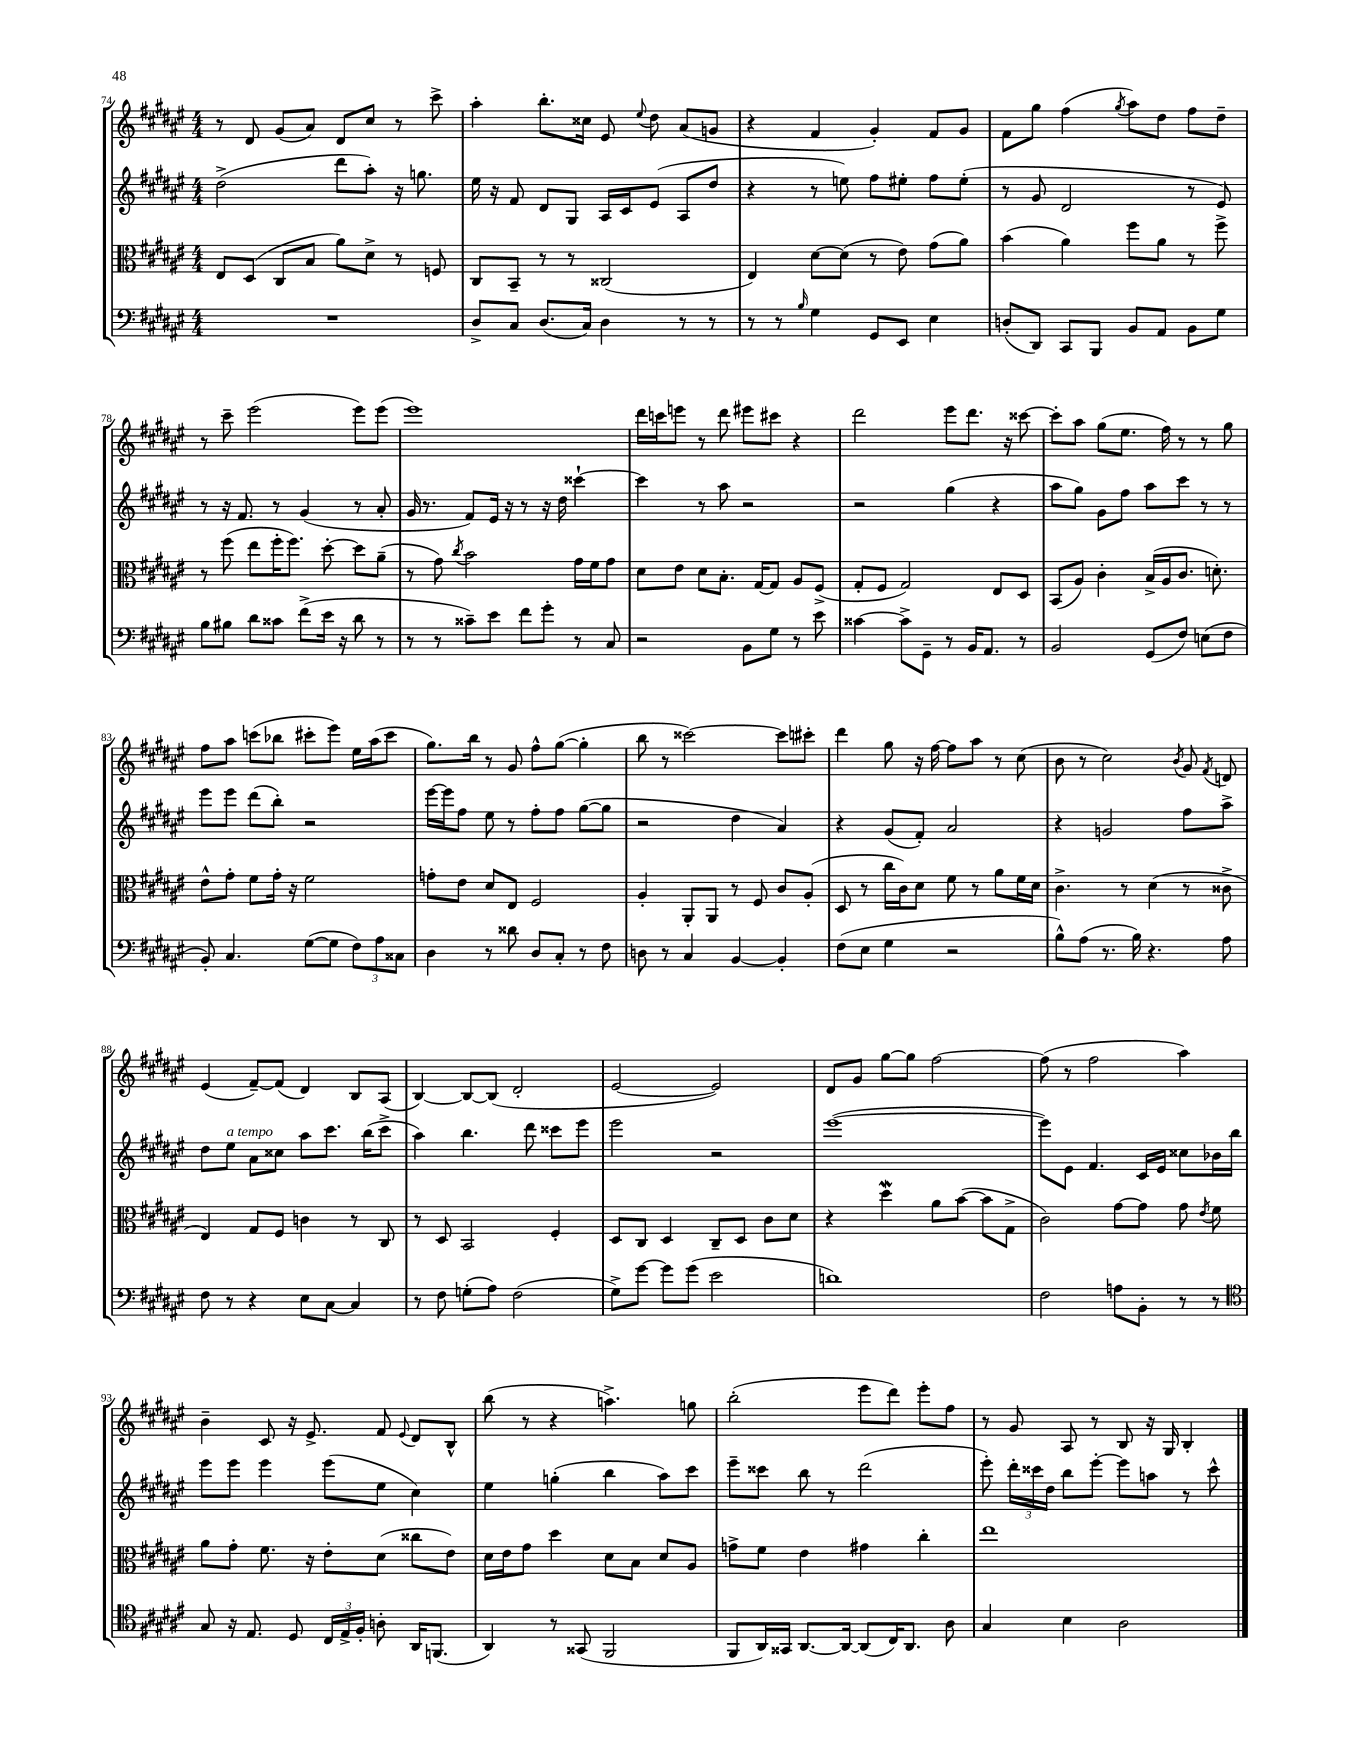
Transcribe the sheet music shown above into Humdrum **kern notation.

**kern	**kern	**kern	**kern
*staff4	*staff3	*staff2	*staff1
*clefF4	*clefC3	*clefG2	*clefG2
*k[f#c#g#d#a#e#]	*k[f#c#g#d#a#e#]	*k[f#c#g#d#a#e#]	*k[f#c#g#d#a#e#]
*M4/4	*M4/4	*M4/4	*M4/4
1r	8E#/L	(2dd#^\	8r
.	(8D#/J	.	8d#/
.	8C#/L	.	(8g#/L
.	8B/J	.	8a#/J)
.	8a#\L)	8ddd#\L	8d#/L
.	8d#^\J	8aa#'\J)	8cc#/J
.	8r	16r	8r
.	.	8.gg\	.
.	8F/	.	8ccc#^\
=	=	=	=
8D#^/L	8C#/L	16ee#\	4aa#'\
.	.	16r	.
8C#/J	8BB~/J	8f#/	.
(8.D#/L	8r	8d#/L	8.bb'\L
.	8r	8G#/J	.
16C#/Jk)	.	.	16cc##\Jk
4D#\	(2C##/	16A#/LL	8e#/
.	.	16c#/J	.
.	.	.	8qqee#/
.	.	(8e#/J	8dd#\
8r	.	8A#/L	(8a#/L
8r	.	8dd#/J	8g/J
=	=	=	=
8r	4E#/)	4r	4r
8r	.	.	.
16qqB/	.	.	.
4G#\	[8d#\L	8r	4f#/
.	(8d#\]J	8ee\)	.
8GG#/L	8r	8ff#\L	4g#'/)
8EE#/J	8e#\)	8ee#'\J	.
4E#\	(8g#\L	8ff#\L	8f#/L
.	8a#\J)	(8ee#'\J	8g#/J
=	=	=	=
(8D'/L	(4b\	8r	8f#\L
8DD#/J)	.	8g#/	8gg#\J
8CC#/L	4a#\)	2d#/	(4ff#\
8BBB/J	.	.	.
.	.	.	8qgg#/
8BB/L	8ff#\L	.	8aa#\L)
8AA#/J	8a#\J	.	8dd#\J
8BB\L	8r	8r	8ff#\L
8G#\J	8ff#^\	8e#/)	8dd#~\J
=	=	=	=
8B\L	8r	8r	8r
8B#\J	(8ff#\	16r	8ccc#~\
.	.	8.f#/	.
8d#\L	8ee#\L	.	(2eee#\
8c##\J	16ff#'\K	8r	.
.	8.ff#\J)	.	.
(8f#^\L	.	(4g#/	.
16e#\Jk	[8dd#'\	.	.
16r	.	.	.
8d#\	8dd#\]L	8r	8eee#\L)
8r	(8a#~\J	8a#'/	(8eee#\J
=	=	=	=
8r	8r	16g#/	1eee#)
.	.	8.r	.
8r	8g#\)	.	.
.	8qcc#/	.	.
8c##~\L)	2b\	8f#/L)	.
8e#\J	.	16e#/Jk	.
.	.	16r	.
8f#\L	.	8r	.
8g#'\J	.	16r	.
.	.	16dd#\	.
8r	16g#\LL	[4ccc##`\	.
.	16f#\J	.	.
8C#/	8g#\J	.	.
=	=	=	=
2r	8d#\L	4ccc##\]	16ddd#\LL
.	.	.	16ccc\J
.	8e#\J	.	8eee\J
.	8d#\L	8r	8r
.	8.B'\J	8aa#\	8ddd#\
8BB\L	.	2r	8eee#\L
.	[16G#/LK	.	.
8G#\J	8G#/]J	.	8ccc#\J
8r	8A#/L	.	4r
8e#\	(8F#^/J	.	.
=	=	=	=
[4c##\	8G#'/L	2r	2ddd#\
.	8F#/J	.	.
8c##^\]L	2G#/)	.	.
8GG#~\J	.	.	.
8r	.	(4gg#\	8eee#\L
16BB/LK	.	.	8.ddd#\J
8.AA#/J	.	.	.
.	8E#/L	4r	.
.	.	.	16r
8r	8D#/J	.	[8ccc##\
=	=	=	=
2BB/	(8BB/L	8aa#\L	8ccc##'\]L
.	8A#/J)	8gg#\J)	8aa#\J
.	4c#'\	8g#\L	(8gg#\L
.	.	8ff#\J	8.ee#\J
(8GG#/L	(16B^/LL	8aa#\L	.
.	16A#/J	.	16ff#\)
8F#/J)	8.c#/J	8ccc#\J	8r
(8E\L	.	8r	8r
.	8.d'\)	.	.
8F#\J	.	8r	8gg#\
=	=	=	=
8BB'/)	8e#^^\L	8eee#\L	8ff#\L
4.C#/	8g#'\J	8eee#\J	8aa#\J
.	8f#\L	(8ddd#\L	(8ccc\L
.	16g#'\Jk	8bb'\J)	8bb-\J
.	16r	.	.
([8G#\L	2f#\	2r	8ccc#'\L
8G#\]J	.	.	8eee#\J)
12F#\L)	.	.	16ee#\LL
.	.	.	(16aa#\J
12A#\	.	.	.
.	.	.	8ccc#\J
12C##\J	.	.	.
=	=	=	=
4D#\	8g'\L	[16eee#\LL	8.gg#\L)
.	.	16eee#\]J	.
.	8e#\J	8ff#\J	.
.	.	.	16bb\Jk
8r	8d#/L	8ee#\	8r
8d##\	8E#/J	8r	8g#/
8D#/L	2F#/	8ff#'\L	8ff#^^\L
8C#'/J	.	8ff#\J	([8gg#\J
8r	.	([8gg#\L	4gg#'\]
8F#\	.	8gg#\]J	.
=	=	=	=
8D\	4A#'/	2r	8bb\
8r	.	.	8r
4C#/	8AA#'/L	.	[2ccc##\)
.	8AA#/J	.	.
[4BB/	8r	4dd#\	.
.	8F#/	.	.
4BB'/]	8c#/L	4a#/)	8ccc##\]L
.	(8A#'/J	.	8ccc#'\J
=	=	=	=
(8F#\L	8D#/	4r	4ddd#\
8E#\J	8r	.	.
4G#\	16cc#\LL	(8g#/L	8gg#\
.	16c#\J)	.	.
.	8d#\J	8f#'/J)	16r
.	.	.	[16ff#\
2r	8f#\	2a#/	8ff#\]L
.	8r	.	8aa#\J
.	8a#\L	.	8r
.	16f#\L	.	(8cc#\
.	16d#\JJ	.	.
=	=	=	=
8B^^\L)	4.c#^\	4r	8b\
(8A#\J	.	.	8r
8.r	.	2g/	2cc#\)
.	8r	.	.
16B\)	.	.	.
4.r	(4d#\	.	.
.	.	.	8qb/
.	8r	8ff#\L	8g#/
.	.	.	8qf#/
8A#\	8c##^\	8aa#^\J	8d/
=	=	=	=
8F#\	4E#/)	8dd#\L	(4e#/
8r	.	8ee#\J	.
4r	8G#/L	8a#\L	[8f#~/L)
.	8F#/J	8cc##\J	(8f#/]J
8E#\L	4c\	8aa#\L	4d#/)
[8C#\J	.	8.ccc#\J	.
4C#/]	8r	.	8B/L
.	.	(16bb\LK	.
.	8C#/	8ccc#^\J	(8A#/J
=	=	=	=
8r	8r	4aa#\)	[4B/)
8F#\	8D#/	.	.
(8G'\L	2BB/	4.bb\	8B/_L
8A#\J)	.	.	(8B/]J
(2F#\	.	.	2d#'/
.	.	8ddd#\	.
.	4F#'/	8ccc##\L	.
.	.	8eee#\J	.
=	=	=	=
8G#^\L)	8D#/L	2eee#\	[2e#/
[8g#\J	8C#/J	.	.
8g#\]L	4D#/	.	.
(8g#\J	.	.	.
2e#\	8C#~/L	2r	2e#/])
.	8D#/J	.	.
.	8c#\L	.	.
.	8d#\J	.	.
=	=	=	=
1d)	4r	([1eee#	8d#/L
.	.	.	8g#/J
.	4dd#\	.	[8gg#\L
.	.	.	8gg#\]J
.	8a#\L	.	[2ff#\
.	([8b\J	.	.
.	8b\]L	.	.
.	8G#^\J	.	.
=	=	=	=
2F#\	2c#\)	8eee#\]L)	(8ff#\]
.	.	8e#\J	8r
.	.	4.f#/	2ff#\
8A\L	[8g#\L	.	.
8BB'\J	8g#\]J	16c#/LL	.
.	.	16e#/JJ	.
8r	8g#\	8cc##\L	4aa#\)
.	8qe#/	.	.
8r	8f#\	16b-\L	.
.	.	16bb\JJ	.
=	=	=	=
*clefC4	*	*	*
8G#/	8a#\L	8eee#\L	4b~\
16r	8g#'\J	8eee#\J	.
8.E#/	.	.	.
.	8.f#\	4eee#\	8c#/
8D#/	.	.	16r
.	16r	.	8.e#^/
24C#/LL	8e#'\L	(8eee#\L	.
24E#^/	.	.	.
24F#'/JJ	.	.	.
8A'\	(8d#\J	8ee#\J	8f#/
.	.	.	8qqe#/
16AA#/LK	8cc##\L	4cc#\)	8d#/L
(8.FF/J	.	.	.
.	8e#\J)	.	8B^^/J
=	=	=	=
4AA#/)	16d#\LL	4ee#\	(8bb\
.	16e#\J	.	.
.	8g#\J	.	8r
8r	4dd#\	(4gg'\	4r
(8GG##/	.	.	.
2FF#/	8d#\L	4bb\	4.aa^\)
.	8B\J	.	.
.	8d#/L	8aa#\L)	.
.	8A#/J	8ccc#\J	8gg\
=	=	=	=
8FF#/L	8g^\L	8eee#~\L	(2bb'\
16AA#/L)	8f#\J	8ccc##\J	.
16GG##/JJ	.	.	.
[8.AA#/L	4e#\	8bb\	.
.	.	8r	.
16AA#/_Jk	.	.	.
(8AA#/]L	4g#\	(2ddd#\	8eee#\L
16C#/K)	.	.	8ddd#\J)
8.AA#/J	.	.	.
.	4cc#'\	.	8eee#'\L
8A#\	.	.	8ff#\J
=	=	=	=
4G#/	1ee#	8eee#'\)	8r
.	.	24ddd#'\LL	8g#/
.	.	24ccc##\	.
.	.	24dd#\JJ	.
4B\	.	8bb\L	8A#/
.	.	[8eee#'\J	8r
2A#\	.	8eee#\]L	8B/
.	.	8aa\J	16r
.	.	.	16G#/
.	.	8r	4B'/
.	.	8ccc##^^\	.
==	==	==	==
*-	*-	*-	*-
